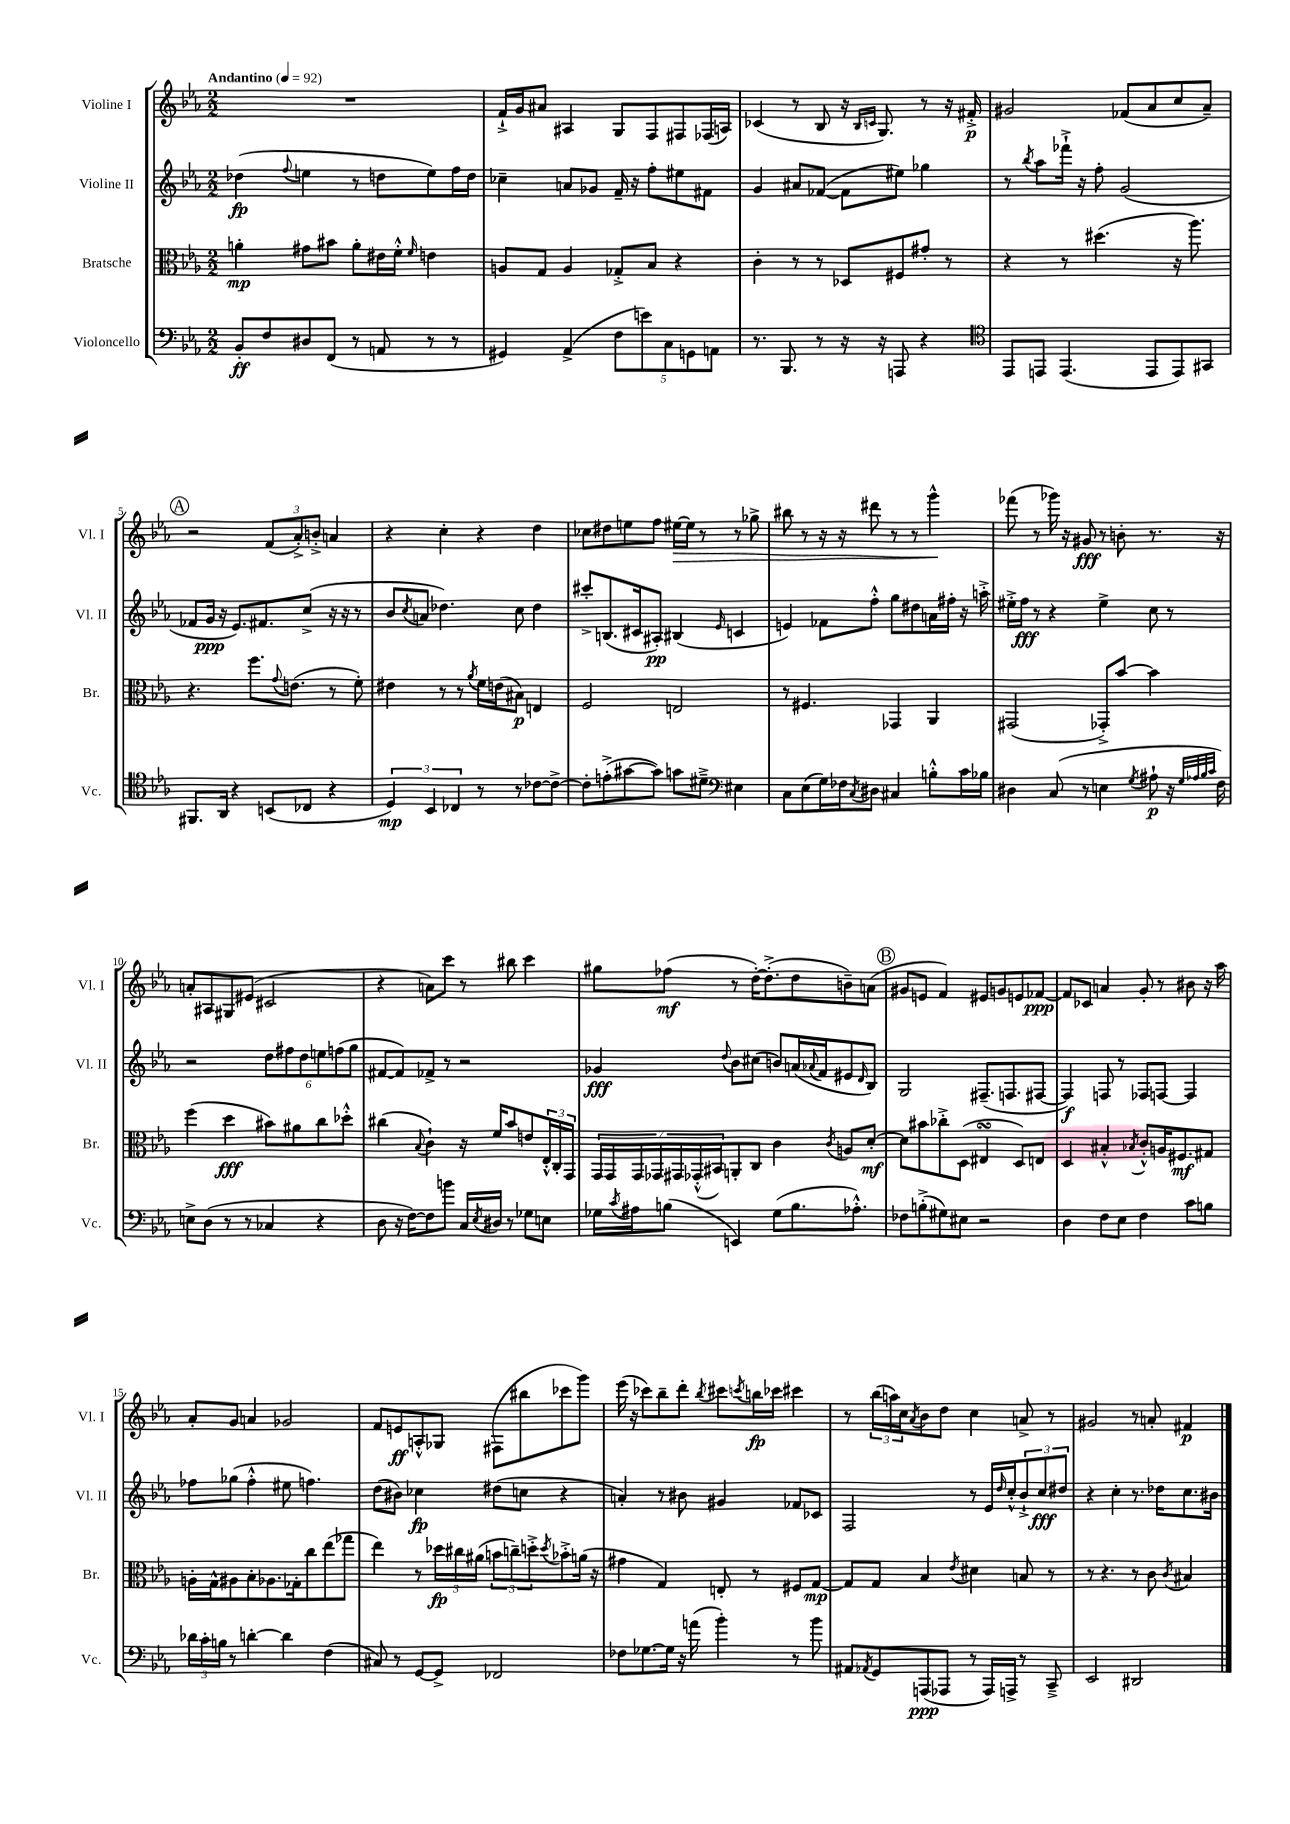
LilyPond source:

<<
\new StaffGroup <<
\new Staff = "s0" \with { instrumentName = "Violine I" shortInstrumentName = "Vl. I" } {
    \clef treble \key ees \major \numericTimeSignature \time 2/2 \tempo "Andantino" 4 = 92
    R1 |
    f'16-!-> g'16 ais'8 ais4 g8 f8 fis8 fes16( a16) |
    ces'4( r8 bes8 r16 \grace { bes16 c'16 } g8.) r8 r16 fis'16-.->\p |
    gis'2 fes'8( aes'8 c''8 aes'8--) |
    \mark \markup { \circle "A" } r2 \tuplet 3/2 { f'8( aes'8-.->) b'8-.-> } a'4 |
    r4 c''4-. r4 d''4 |
    ces''8 dis''8 e''8 f''8 eis''16~\> eis''16 r8 r8 ges''8-> |
    bis''8 r8 r16 r16 dis'''8 r8 r8 g'''4-^\! |
    fes'''8( r8 ges'''16) r16 gis'8\fff r8 b'8-. r8. r16 |
    a'8-. ais8 gis8 eis'8( cis'2 |
    r4 a'8) c'''8 r8 bis''8 c'''4 |
    gis''8 fes''8\mf( r8 d''16~-.) d''8.-.->( d''8 b'8--) a'8( |
    \mark \markup { \circle "B" } gis'8 e'8 f'4) eis'8 g'8 e'8 fes'8~\ppp |
    fes'8 ces'8 a'4 g'8-. r8 bis'8 r16 aes''16 |
    aes'8-. g'8 a'4 ges'2 |
    f'8 e'8\ff a8-.-^ ges8 fis8( bis''8 ces'''8 g'''8) |
    ees'''16( r16 ces'''8) bes''8-- d'''8-. \acciaccatura { bes''8 } cis'''8 \acciaccatura { c'''8 } b''16\fp ces'''16 cis'''4 |
    r8 \tuplet 3/2 { bes''16( a''16) c''16 } \acciaccatura { aes'8 } bes'8 d''8 c''4 a'8-> r8 |
    gis'2 r8 a'8-. fis'4\p \bar "|." |
}
\new Staff = "s1" \with { instrumentName = "Violine II" shortInstrumentName = "Vl. II" } {
    \clef treble \key ees \major \numericTimeSignature \time 2/2
    des''4\fp( \appoggiatura { f''8 } e''4 r8 d''8 e''8) f''16 d''16 |
    ces''4-- a'8 ges'8 f'16-- r16 f''8-. eis''8 fis'8 |
    g'4 ais'8 fes'8~( fes'8 eis''8) ges''4 |
    r8 \acciaccatura { bes''8 } aes''8 fes'''16-!-> r16 f''8-. g'2( |
    \mark \markup { \circle "A" } fes'8 g'16\ppp r16 ees'8.) fis'8. c''8->( r16 r16 r8 |
    bes'8 \acciaccatura { c''8 } a'8 des''4.) c''8 des''4 |
    cis'''8-.-> b8.( cis'16 ais8-.\pp) bis4( \grace { ees'16 } c'4 |
    e'4) fes'8 f''8-.-^ g''8 dis''8 a'16 fis''16-. r16 a''16-.-> |
    eis''16-.-> f''16\fff r8 r4 eis''4-> c''8 r8 |
    r2 \tuplet 6/4 { d''8 fis''8 d''8 e''8 f''8( g''8 } |
    fis'8~ fis'8) fes'8-> r8 r2 |
    ges'4\fff \appoggiatura { d''8 } bes'8 cis''8( b'8) a'16( \appoggiatura { aes'8 } f'16 eis'8 \grace { d'16 } bes8) |
    \mark \markup { \circle "B" } g2 fis8.--( f8. fis8~ |
    fis4\f) f8 r8 fes8 f8~ f4 |
    fes''8 ges''8( fes''4-.-^ eis''8 f''4.) |
    d''8( bis'8) ces''4\fp dis''8( c''8 r4 |
    a'4-.) r8 bis'8 gis'4 fes'8 ces'8 |
    f2 r8 ees'16 \grace { d''16 } c''16-.-^ \tuplet 3/2 { bes'8-!-> c''8\fff dis''8 } |
    r4 c''4-. r8. des''16 c''8. bis'16 \bar "|." |
}
\new Staff = "s2" \with { instrumentName = "Bratsche" shortInstrumentName = "Br." } {
    \clef alto \key ees \major \numericTimeSignature \time 2/2
    a'4-.\mp gis'8 bis'8 a'8-. eis'16 f'16-.-^ \grace { f'16 } e'4 |
    a8 g8 a4 ges8-.-> bes8 r4 |
    c'4-. r8 r8 des8 fis8 gis'8-. r8 |
    r4 r8 dis''4.( r16 aes''8.) |
    \mark \markup { \circle "A" } r4. f''8. \appoggiatura { g'8 } e'8.( r8 f'8-.) |
    eis'4 r8 r8 \acciaccatura { aes'8 } f'16 e'16( bis8\p) e4 |
    f2 e2 |
    r8 fis4. ges,4 aes,4 |
    gis,2( ges,8-.->) bes'8~ bes'4 |
    f''4( d''4\fff bis'8) ais'8 c''8 des''8-.-^ |
    cis''4( \appoggiatura { bes8 } c'4-!) r16 f'16 bes'8 e'8 \tuplet 3/2 { ees16-.-^ c16-. g,16 } |
    \tuplet 7/4 { g,16 g,16 g,16 ges,16 gis,16 ges,16-.-^( bis,16) } a,8-. c8 c'4 \acciaccatura { c'8 } a8 d'8~-.\mf |
    \mark \markup { \circle "B" } d'8 bis'8 ces''8-.-> d8( eis4\turn d8) e8 |
    d4 bis4-.-^ \acciaccatura { bes8 } c'8-.-^ a16 fis8.\mf gis8 |
    a16-. g16-^ ais8 bes8-. aes8. ges16-. c''8 ees''8( ges''8 |
    ees''4) r8 \tuplet 3/2 { des''16\fp cis''16 ais'16( } \tuplet 3/2 { b'8 c''8--) d''8-.-> } \acciaccatura { d''8 } bes'8-.-> a'16( r16 |
    gis'4 g4) e8-. r8 fis8 g8~\mp |
    g8 g8 bes4 \acciaccatura { ees'8 } dis'4 b8 r8 |
    r8 r4. r8 c'8 \acciaccatura { c'8 } bis4 \bar "|." |
}
\new Staff = "s3" \with { instrumentName = "Violoncello" shortInstrumentName = "Vc." } {
    \clef bass \key ees \major \numericTimeSignature \time 2/2
    bes,8-.\ff f8 dis8 f,8( r8 a,8 r8 r8 |
    gis,4) aes,4->( \tuplet 5/4 { f8 e'8) c8 g,8 a,8 } |
    r8. bes,,8. r8 r16 r16 a,,8 r4 |
    \clef tenor ees,8 e,8 e,4.( e,8 e,8) gis,8 |
    \mark \markup { \circle "A" } fis,8. aes,16 r4 b,8( ces8 r4 |
    \tuplet 3/2 { d4\mp) bes,4 ces4 } r8 r8 ces'8~ ces'8~-> |
    ces'8-. e'8-.->( gis'8~ gis'8) g'8 dis'8---> \clef bass eis4 |
    c8 ees8( g16) fes16 \acciaccatura { c8 } dis8 cis4 b8-.-^ c'16 bes16 |
    dis4 c8( r8 e4 \acciaccatura { g8 } ais8-!\p r16 \grace { g32 aes32 bes32 c'32 } f16) |
    e8-> d8( r8 r8 ces4 r4 |
    d8 r16 f16~) f8 b'8 c16 \acciaccatura { ees8 } dis16 r8 ges8 e8 |
    ges16 \acciaccatura { c'8 } ais16 b8( e,4) ges8( b8. aes8.-.-^) |
    \mark \markup { \circle "B" } fes8 b8-.->( gis8) eis8 r2 |
    d4 f8 ees8 f4 c'8 b8 |
    \tuplet 3/2 { des'16 c'16-. b16 } r8 d'4~-. d'4 f4( |
    cis8) r8 g,8~ g,8-> fes,2 |
    fes8 ges8.~ ges16 r16 a'16( bes'4-.) r8 bes'8 |
    ais,8 \acciaccatura { aes,8 } g,8 a,,8\ppp( aes,,8 r8 aes,,16) a,,16-> r8 c,8---> |
    ees,2 dis,2 \bar "|." |
}
>>
>>
